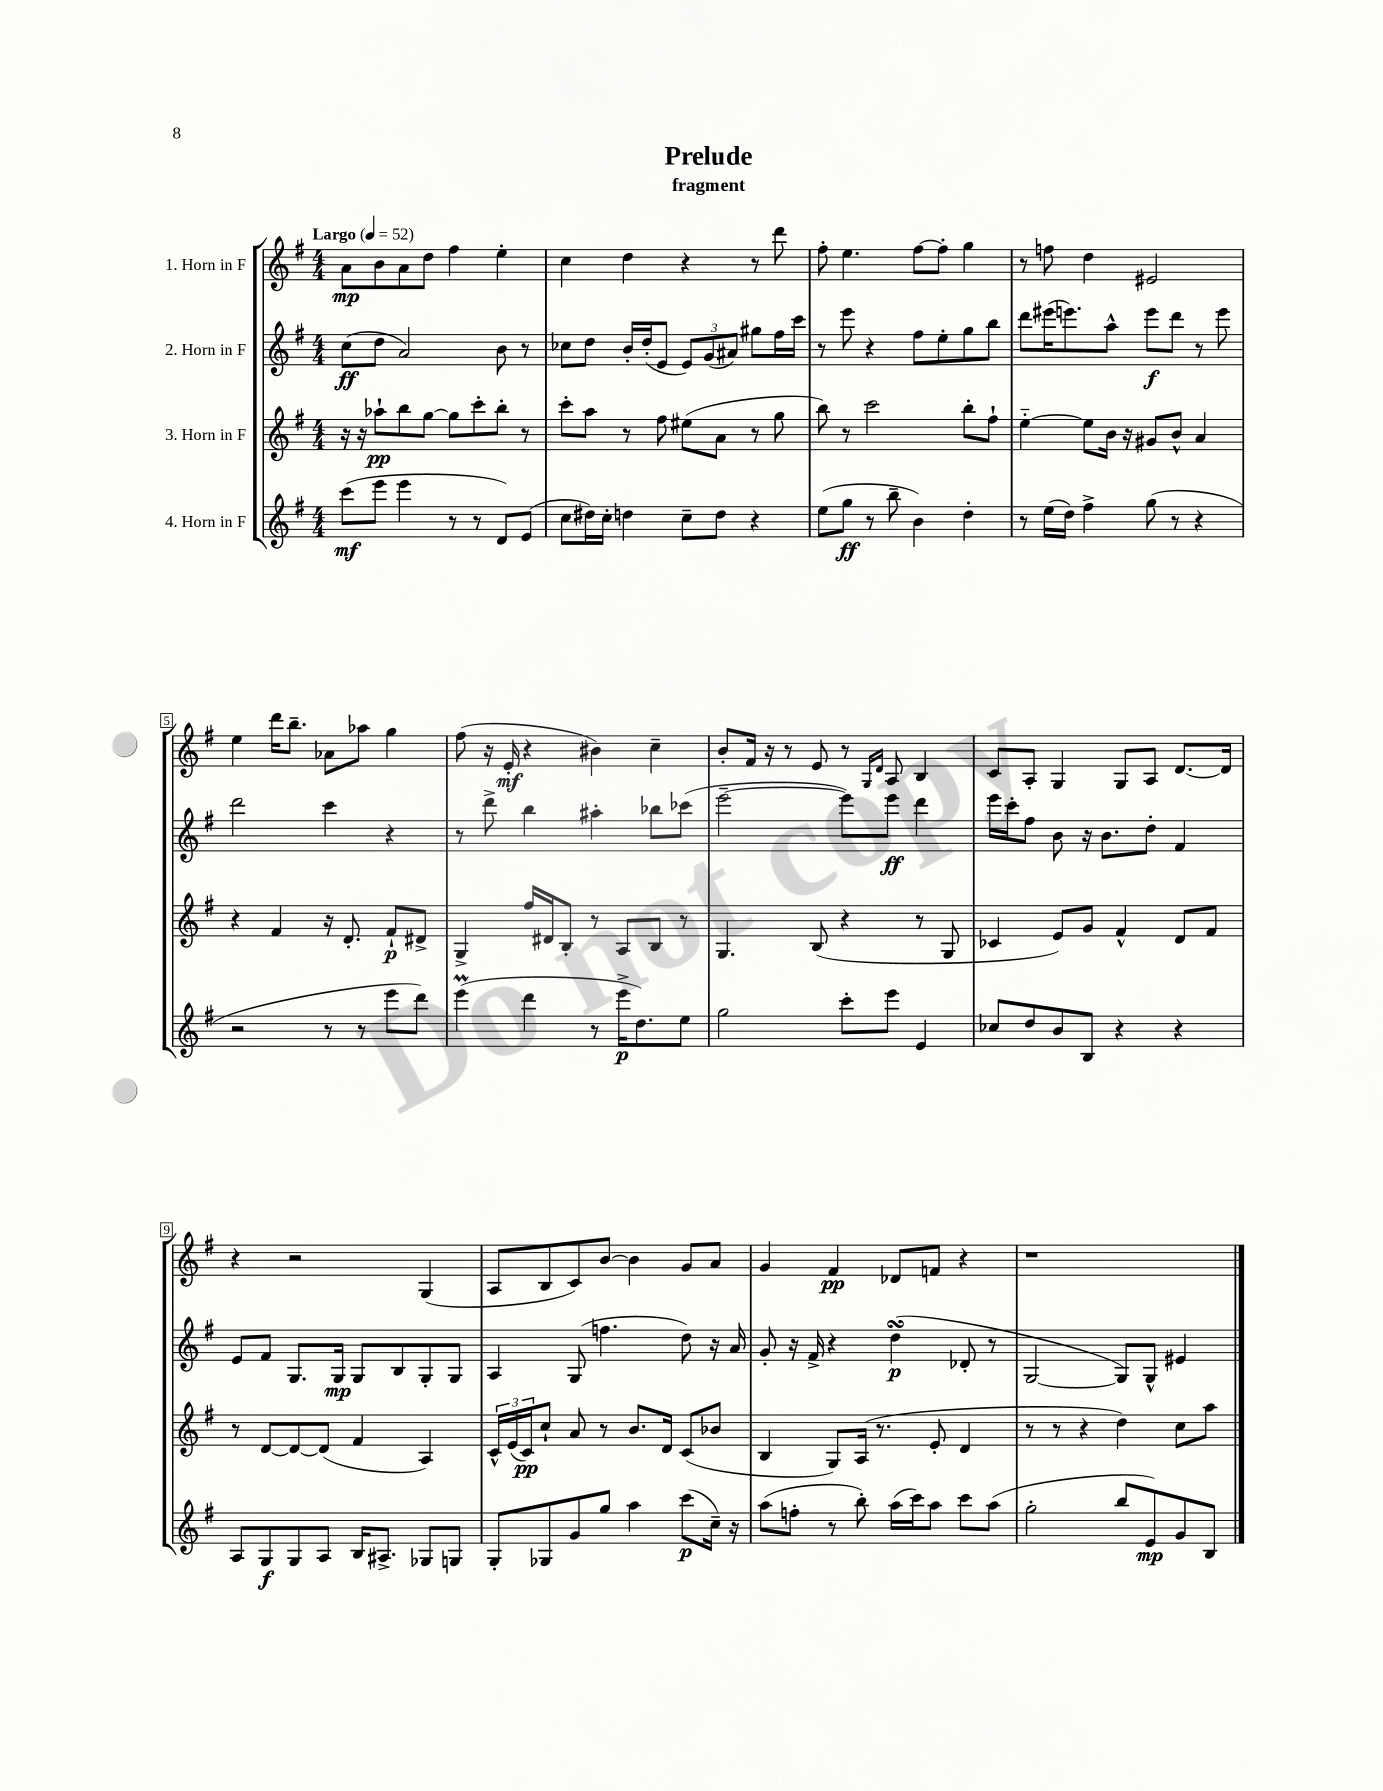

**kern	**kern	**kern	**kern
*staff4	*staff3	*staff2	*staff1
*clefG2	*clefG2	*clefG2	*clefG2
*k[f#]	*k[f#]	*k[f#]	*k[f#]
*M4/4	*M4/4	*M4/4	*M4/4
*MM52	*MM52	*MM52	*MM52
(8ccc	16r	(8cc	8a
.	16r	.	.
8eee	8aa-`	8dd	8b
4eee	8bb	2a)	8a
.	[8gg	.	8dd
8r	8gg]	.	4ff#
8r	8ccc'	.	.
8d)	8bb'	8b	4ee'
(8e	8r	8r	.
=	=	=	=
8cc	8ccc'	8cc-	4cc
16dd#)	8aa	8dd	.
16cc'	.	.	.
4dd	8r	16b'	4dd
.	.	(16dd'	.
.	8ff#	8e	.
8cc~	(8ee#	12e)	4r
.	.	(12g	.
8dd	8a	.	.
.	.	12a#)	.
4r	8r	8gg#	8r
.	8gg	16ff#	8ddd
.	.	16ccc	.
=	=	=	=
(8ee	8bb)	8r	8ff#'
8gg	8r	8eee	4.ee
8r	2ccc	4r	.
8bb~	.	.	.
4b)	.	8ff#	[8ff#
.	.	8ee'	8ff#']
4dd'	8bb'	8gg	4gg
.	8ff#`	8bb	.
=	=	=	=
8r	[4ee'~	8ddd	8r
(16ee	.	(16eee#	8ff
16dd)	.	8.eee)	.
4ff#^	8ee]	.	4dd
.	16b	8aa^^	.
.	16r	.	.
(8gg	8g#	8eee	2e#
8r	8b^^	8ddd	.
4r	4a	8r	.
.	.	8eee	.
=	=	=	=
2r	4r	2ddd	4ee
.	4f#	.	16ddd
.	.	.	8.bb~
8r	16r	4ccc	8a-
.	8.d'	.	.
8r	.	.	8aa-
8eee	8f#`	4r	4gg
8ddd)	8d#^	.	.
=	=	=	=
(4eee	4G^	8r	(8ff#
.	.	8ddd^	16r
.	.	.	16e'
4ddd	16ff#	4bb	4r
.	16d#	.	.
.	8B'	.	.
8r	8r	4aa#'	4b#)
16eee^	8A	.	.
8.dd)	.	.	.
.	8B	8bb-	4cc~
8ee	8r	(8ccc-	.
=	=	=	=
2gg	4.G	[2eee~	8b'
.	.	.	16f#
.	.	.	16r
.	.	.	8r
.	(8B	.	8e
8ccc'	4r	8eee])	8r
.	.	.	16qqG
.	.	.	16qqd
8eee	.	8eee	8A
4e	8r	4ddd	4B
.	8G	.	.
=	=	=	=
8cc-	4c-	16eee	8c
.	.	16ccc'	.
8dd	.	8ff#	8A'
8b	8e)	8b	4G
8B	8g	16r	.
.	.	8.b	.
4r	4f#^^	.	8G
.	.	8dd'	8A
4r	8d	4f#	[8.d
.	8f#	.	.
.	.	.	16d]
=	=	=	=
8A	8r	8e	4r
8G	[8d	8f#	.
8G	8d_	8.G	2r
8A	(8d]	.	.
.	.	16G	.
16B	4f#	8G	.
8.A#^	.	.	.
.	.	8B	.
8G-	4A)	8G'	(4G
8G	.	8G	.
=	=	=	=
8G'	24c^^	4A	8A
.	(24e	.	.
.	24c)	.	.
8G-	8cc`	.	8B
8g	8a	(8G	8c)
8gg	8r	4.ff	[8b
4aa	8.b	.	4b]
.	16d	.	.
(8ccc	(8c	8dd)	8g
16cc~)	8b-	16r	8a
16r	.	16a	.
=	=	=	=
(8aa	4B	8g'	4g
8ff'	.	16r	.
.	.	16f#^	.
8r	8G)	4r	4f#
8bb')	(16A	.	.
.	8.r	.	.
(16aa	.	(4dd	8d-
16ccc)	.	.	.
8aa	8e'	.	8f
8ccc	4d	8d-'	4r
(8aa	.	8r	.
=	=	=	=
2gg'	8r	[2G	1r
.	8r	.	.
.	4r	.	.
8bb	4dd)	8G])	.
8e)	.	8G^^	.
8g	8cc	4e#	.
8B	8aa	.	.
==	==	==	==
*-	*-	*-	*-
